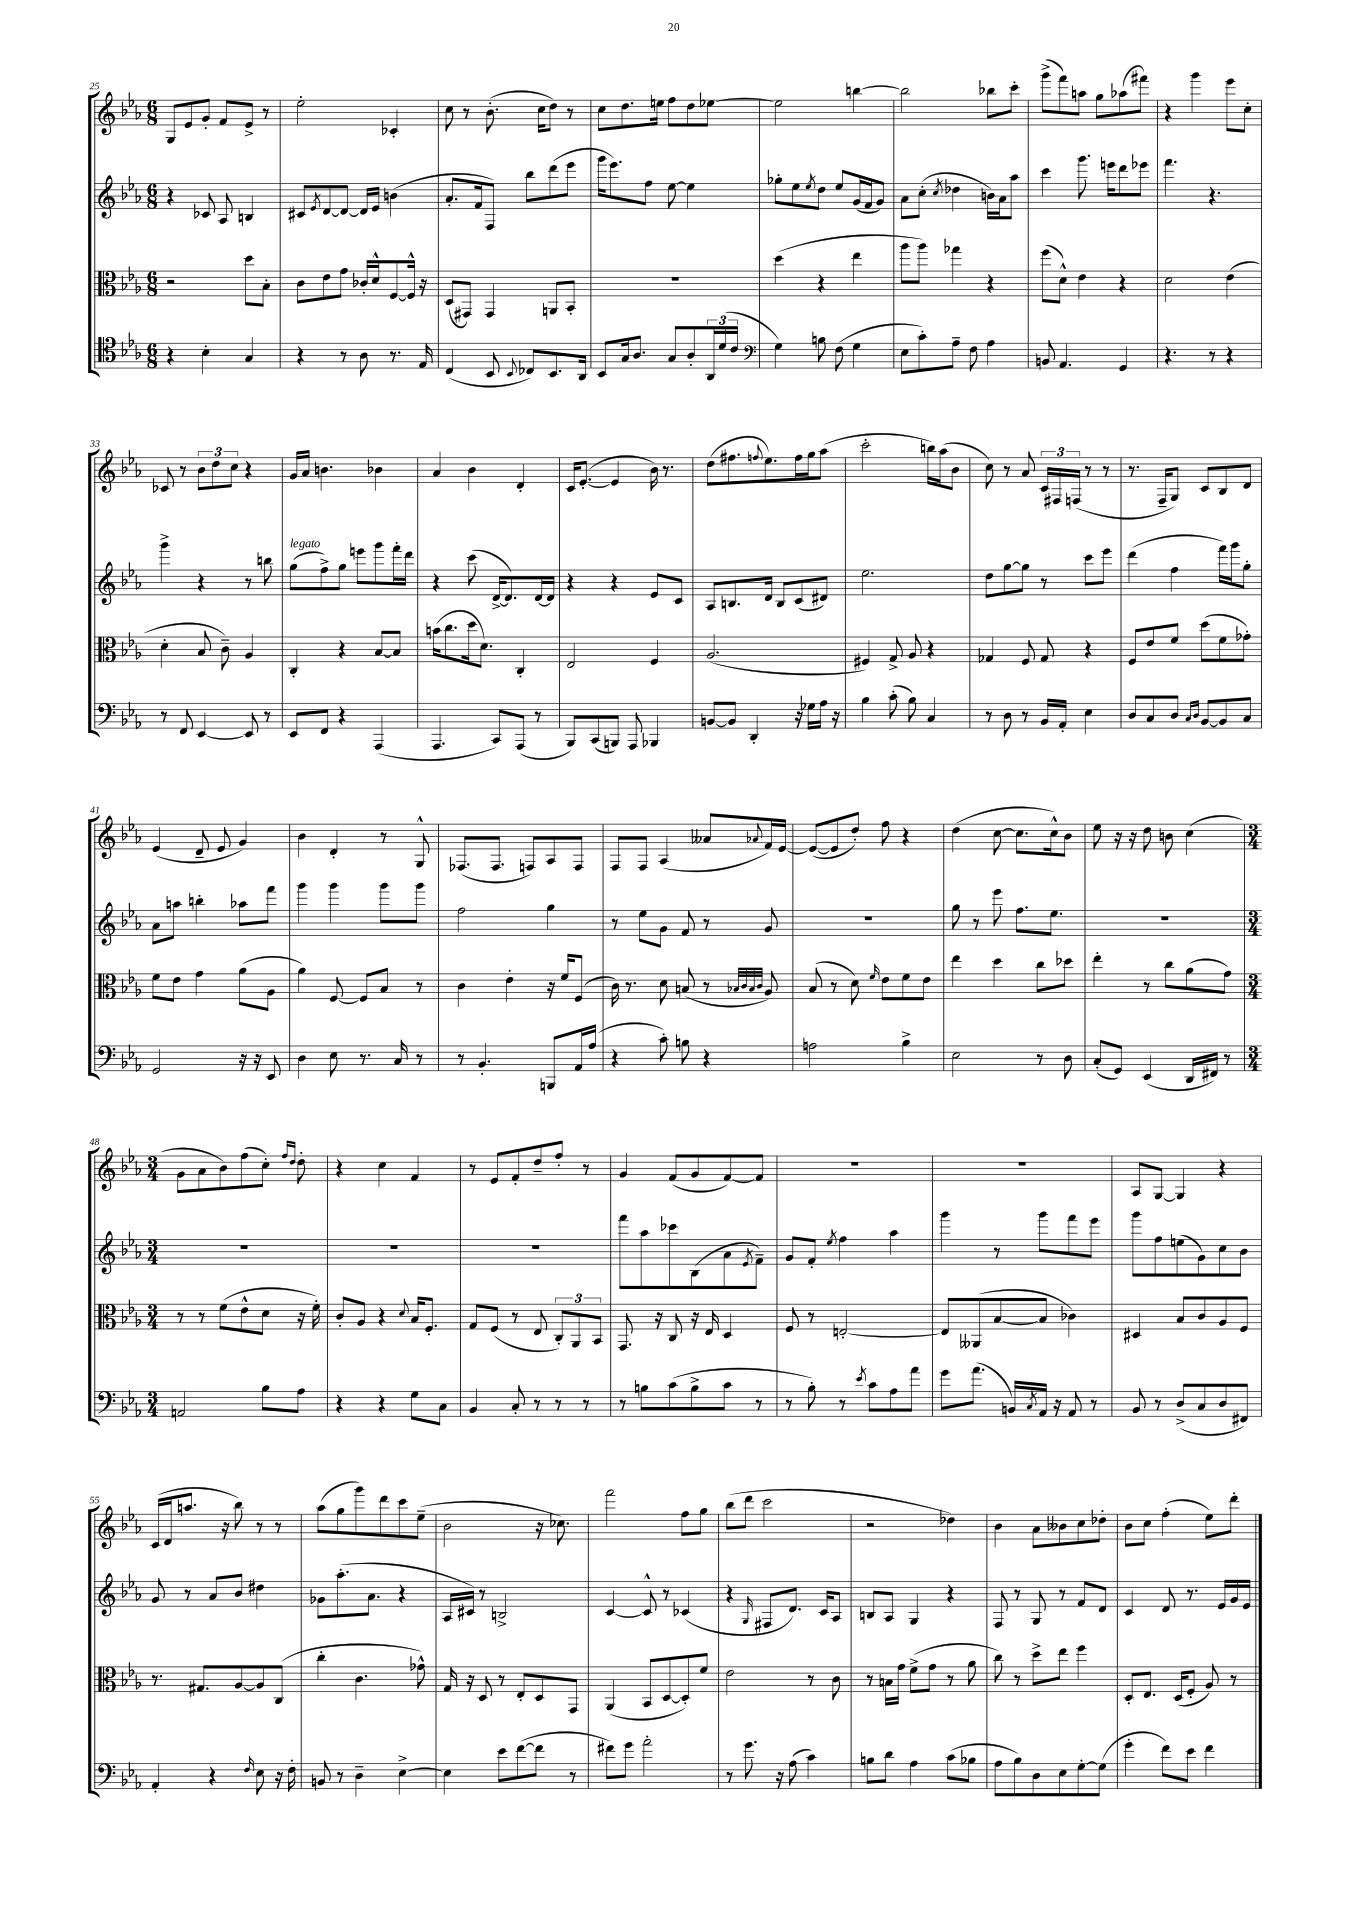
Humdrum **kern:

**kern	**kern	**kern	**kern
*part4	*part3	*part2	*part1
*staff4	*staff3	*staff2	*staff1
*clefC4	*clefC3	*clefG2	*clefG2
*k[b-e-a-]	*k[b-e-a-]	*k[b-e-a-]	*k[b-e-a-]
*M6/8	*M6/8	*M6/8	*M6/8
=25	=25	=25	=25
4r	2r	4r	8G/L
.	.	.	8e-/
4B-'\	.	8c-X/	8g'/J
.	.	8A-/	8f/L
4G/	8dd\L	4Bn/	8e-^/J
.	8B-'\J	.	8r
=26	=26	=26	=26
4r	8c\L	8c#X/L	2ee-'\
.	.	8qe-/	.
.	8e-\	[8d/	.
8r	8g\J	8d/J_	.
8A-\	16c-X'/LL	16d/LL]	.
.	16d^^/J	16e-/JJ	.
8.r	[8F/	(4bn\	4c-X'/
.	16F^^/Jk]	.	.
16E-/	16r	.	.
=27	=27	=27	=27
(4C/	(8D/L	8.a-'/L	8cc\
.	8GG#X/J)	.	8r
.	.	16f/k	.
8BB-/	4GG#/	8F/J)	(8.b-'\
8qqBB-/	.	.	.
8C-X/L)	.	8bb-\L	.
.	.	.	16cc\KL
8.BB-/	8AAn/L	(8ddd\	8dd\J)
.	8BB-'/J	8eee-\J	8r
16AA-/Jk	.	.	.
=28	=28	=28	=28
8BB-/L	2.r	16ggg\KL	8cc\L
.	.	8.eee-\)	.
16G/k	.	.	8.dd\
8.A-/J	.	.	.
.	.	8ff\J	.
.	.	.	16een\Jk
8G/L	.	[8ee-\	8ff\L
8A-'/	.	4ee-\]	8dd\
24AA-/L	.	.	[8ee-X\J
(24d/	.	.	.
24c/JJ	.	.	.
=29	=29	=29	=29
*clefF4	*	*	*
4G\)	(4dd\	8gg-X'\L	2ee-\]
.	.	8ee-\	.
.	.	8qee-/	.
8Bn\	4r	8dd\J	.
(8F\	.	8ee-/L	.
4G\	4ee-\	(16g/L	[4bbn\
.	.	16f/J	.
.	.	8g/J)	.
=30	=30	=30	=30
8E-\L	8aa-\L	8a-\L	2bb\]
8c'\)	8aa-\J)	(8cc'\J	.
.	.	8qcc/	.
8A-~\J	4gg-X\	4dd-X\	.
8F\	.	.	.
4A-\	4r	16bn\LL)	8bb-X\L
.	.	16a-\J	.
.	.	8aa-\J	8ccc'\J
=31	=31	=31	=31
8BBn/	(8ff\L	4ccc\	(8ggg^\L
4.AA-/	8d^^\J)	.	8fff\)
.	4e-\	8.ggg\	8aan\J
.	.	.	8gg\L
.	.	16eeen\KL	.
4GG/	4r	8ddd\	(8aa-X\
.	.	8eee-X\J	8fff#X\J)
=32	=32	=32	=32
4.r	2d\	4.fff\	4r
.	.	.	4ggg\
8r	.	4.r	.
4r	(4e-\	.	8eee-\L
.	.	.	8cc'\J
!!LO:LB:g=z
=33	=33	=33	=33
8r	4d'\	4ggg^\	8c-X/
8FF/	.	.	8r
[4EE-/	8B-/	4r	12b-\L
.	.	.	12dd\
.	8c~\)	.	.
.	.	.	12cc\J
8EE-/]	4A-/	8r	4r
8r	.	8bbn\	.
=34	=34	=34	=34
!	!	!LO:TX:a:i:t=legato	!
8EE-/L	4C'/	(8gg\L	16g/LL
.	.	.	16a-/JJ
8FF/J	.	8ff^\)	4.bn\
4r	4r	8gg\J	.
.	.	8eeen\L	.
(4AAA-/	[8B-/L	8ggg\	4b-X\
.	8B-/J]	16fff'\L	.
.	.	16ddd\JJ	.
=35	=35	=35	=35
4.AAA-/	(16bn\KL	4r	4a-/
.	8.cc\	.	.
.	16dd\k	(8ccc\	4b-\
.	8.d\J)	.	.
8CC/L)	.	[16d^/KL	.
.	.	8.d/])	.
(8AAA-/J	4C'/	.	4d'/
8r	.	[16d/L	.
.	.	16d/JJ]	.
=36	=36	=36	=36
8BBB-/L)	2E-/	4r	16c/KL
.	.	.	([8.e-'/J
(8CC/	.	.	.
8BBBn/J)	.	4r	4e-/]
8AAA-/	.	.	.
4BBB-X/	4F/	8e-/L	16b-\)
.	.	.	8.r
.	.	8c/J	.
=37	=37	=37	=37
[8BBn/L	(2.A-/	8A-/L	(8dd\L
8BB/J]	.	8.Bn/	8.ff#X\
4DD'/	.	.	.
.	.	.	8qqffn/
.	.	16d/Jk	8.ee-\)
.	.	8B/L	.
16r	.	(8c/	16ff\L
16G-X\LL	.	.	16gg\J
16A-\JJ	.	8d#X/J)	(8aa-\J
16r	.	.	.
=38	=38	=38	=38
4B-\	4F#X/)	2.ee-\	2ccc'\
(8c'\	8G^/	.	.
8B-\)	8A-/	.	.
4C/	4r	.	16bbn\LL)
.	.	.	(16aa-\J
.	.	.	8b-\J
=39	=39	=39	=39
8r	4G-X/	8dd\L	8cc\)
8D\	.	[8gg\	8r
8r	8F/	8gg\J]	8a-/
16BB-/LL	8G-/	8r	24c/LL
.	.	.	24F#X/
16AA-'/JJ	.	.	.
.	.	.	(24Fn/JJ
4E-\	4r	8ccc\L	8r
.	.	8eee-\J	8r
=40	=40	=40	=40
8D/L	8F/L	(4ddd\	8.r
8C/	8e-/	.	.
.	.	.	16F~/KL
8D/J	8f/J	4ff\	8G/J)
16qqC/LL	.	.	.
16qqD/JJ	.	.	.
[8BB-/L	(8dd\L	.	8c/L
8BB-/]	8f\	16fff\LL)	8B-/
.	.	16ggg\J	.
8C/J	8g-X'\J)	8gg'\J	8d/J
!!LO:LB:g=z
=41	=41	=41	=41
2GG/	8f\L	8a-\L	(4e-/
.	8e-\J	8aan\J	.
.	4g\	4bbn'\	8d~/
.	.	.	8e-/
16r	(8a-\L	8aa-X\L	4g/)
16r	.	.	.
8EE-/	8A-\J	8fff\J	.
=42	=42	=42	=42
4D\	4a-\)	4ggg\	4b-\
8E-\	[8F/	4ggg\	4d'/
8.r	8F/L]	.	.
.	8B-/J	8ggg\L	8r
16C/	.	.	.
8r	8r	8ggg\J	8G^^/
=43	=43	=43	=43
8r	4c\	2ff\	(8.F-X/L
4.BB-'/	.	.	.
.	.	.	8.F-/J
.	4e-'\	.	.
.	.	.	8Fn/L)
8BBBn/L	16r	4gg\	8A-/
.	16f/KL	.	.
16AA-/L	(8F/J	.	8F/J
(16A-/JJ	.	.	.
=44	=44	=44	=44
4r	16c\)	8r	8F/L
.	8.r	.	.
.	.	8ee-\L	8F/J
8c'\)	8d\	8g\J	(4A-/
8Bn\	(8Bn/	8f/	.
4r	8r	8r	8a--X/L
.	32qqB-X/LLL	.	.
.	32qqc/	.	.
.	32qqB-/	.	.
.	32qqc/JJJ	.	8qqa-X/
.	8A-/)	8g/	16f/L)
.	.	.	[16e-/JJ
=45	=45	=45	=45
2An\	(8B-/	2.r	(8e-/L_
.	8r	.	8e-/]
.	8d\)	.	8dd'/J)
.	16qqf/	.	.
.	8e-\L	.	8ff\
4B-^\	8f\	.	4r
.	8e-\J	.	.
=46	=46	=46	=46
2E-\	4ee-\	8gg\	(4dd\
.	.	8r	.
.	4dd\	8eee-\	[8cc\
.	.	8.ff\L	8.cc\L]
8r	8cc\L	.	.
.	.	8.ee-\J	16cc^^\k)
8D\	8dd-X\J	.	8b-\J
=47	=47	=47	=47
(8C'/L	4ee-'\	2.r	8ee-\
8GG/J)	.	.	16r
.	.	.	16r
(4EE-/	8r	.	8dd\
.	8cc\L	.	8bn\
16DD/LL	(8a-\	.	(4cc\
16FF#X/JJ)	.	.	.
8r	8g\J)	.	.
!!LO:LB:g=z
=48	=48	=48	=48
*M3/4	*M3/4	*M3/4	*M3/4
2AAn/	8r	2.r	8g\L
.	8r	.	8a-\
.	(8f\L	.	8b-\)
.	8e-^^\	.	(8ff\
8B-\L	8d\J	.	8cc'\J)
.	.	.	16qqff/LL
.	.	.	16qqdd/JJ
8A-\J	16r	.	8dd'\
.	16f'\)	.	.
=49	=49	=49	=49
4r	8c'/L	2.r	4r
.	8A-/J	.	.
4r	4r	.	4cc\
.	8qqd/	.	.
8G\L	16B-/KL	.	4f/
.	8.F'/J	.	.
8C\J	.	.	.
=50	=50	=50	=50
4BB-/	8G/L	2.r	8r
.	(8F/J	.	8e-/L
8C'/	8r	.	8f'/
8r	8E-/	.	8dd~/
8r	12C'/L)	.	8ff'/J
.	12AA-/	.	.
8r	.	.	8r
.	12BB-/J	.	.
=51	=51	=51	=51
8r	8.GG/	8fff\L	4g/
8Bn\L	.	8aa-\	.
.	16r	.	.
(8c\	8C/	8ccc-X\	(8f/L
8B^\	16r	(8B-\	8g/
.	16E-/	.	.
8c\J	4D/	8a-\	[8f/)
.	.	8qe-/	.
8r	.	8f~\J)	8f/J]
=52	=52	=52	=52
8r	8F/	8g/L	2.r
8B-'\)	8r	8f'/J	.
.	.	8qee-/	.
8r	[2En'/	4ff\	.
8qe-/	.	.	.
8c\L	.	.	.
8A-\	.	4aa-\	.
8a-\J	.	.	.
=53	=53	=53	=53
8g\L	8E/L]	4ggg\	2.r
(8.a-\J	(8AA--X/	.	.
.	[8B-/	8r	.
16BBn/LL)	.	.	.
8qC/	.	.	.
16AA-/JJ	8B-/J]	8ggg\L	.
16r	.	.	.
8AA-/	4c-X\)	8fff\	.
8r	.	8eee-\J	.
=54	=54	=54	=54
8BB-/	4D#X/	8ggg\L	8A-/L
8r	.	8ff\	[8G/J
(8D^/L	8B-/L	(8een\	4G/]
8C/	8c/	8g\)	.
8D/	8A-/	8cc\	4r
8FF#X/J)	8F/J	8b-\J	.
!!LO:LB:g=z
=55	=55	=55	=55
4AA-'/	8.r	8g/	(16c/LL
.	.	.	16d/J
.	.	8r	8.aan/J
.	8.G#X/L	.	.
4r	.	8a-/L	.
.	.	.	16r
.	[8A-/	8b-/J	8bb-\)
16qqF/	.	.	.
8E-\	8A-/]	4dd#X\	8r
16r	(8C/J	.	8r
16F'\	.	.	.
=56	=56	=56	=56
8BBn/	4cc'\	8g-X\L	(8aa-\L
8r	.	(8.aa-'\	8gg\
4D~\	4.c\	.	8ggg\)
.	.	8.a-\J	.
.	.	.	8ddd\
[4E-^\	.	4r	8ccc\
.	8g-X^^\)	.	(8ee-~\J
=57	=57	=57	=57
4E-\]	16G/	16A-/LL	2b-\
.	16r	16c#X/JJ)	.
.	8D/	8r	.
8e-\L	8r	2Bn^/	.
([8f\	8E-'/L	.	.
8f\J]	8D/	.	16r
.	.	.	8.cc-X\)
8r	8GG/J	.	.
=58	=58	=58	=58
8f#X\L)	(4AA-/	[4c/	2fff\
8g\J	.	.	.
2a-'\	8BB-/L	8c^^/]	.
.	[8D/	8r	.
.	8D'/])	(4c-X/	8ff\L
.	8f/J	.	8gg\J
=59	=59	=59	=59
8r	2e-\	4r	(8bb-\L
8.g\	.	.	8ddd\J
.	.	16qqG/	.
.	.	8F#X/L	2ccc\
16r	.	.	.
(8A-\	.	8.d/J)	.
4c\)	8r	.	.
.	.	16c/KL	.
.	8c\	8A-/J	.
=60	=60	=60	=60
8Bn\L	8r	8Bn/L	2r
8d\J	16Bn\LL	8A-/J	.
.	16g\JJ	.	.
4A-\	(8f^\L	4G/	.
.	8g\J	.	.
(8c\L	8r	4r	4dd-X\)
8B-X\J	8a-\	.	.
=61	=61	=61	=61
8A-\L	8cc\)	8F/	4b-\
8B-\)	8r	8r	.
8D\	8dd^\L	8G/	8a-\L
8E-\	8ee-\J	8r	8b--X\
[8G'\	4ff\	8f/L	8cc\
(8G\J]	.	8d/J	8dd-X'\J
=62	=62	=62	=62
4g'\	8D'/L	4c/	8b-\L
.	8.E-/J	.	8cc\J
8f\L)	.	8d/	(4ff'\
.	(16D/KL	.	.
8e-\J	8F'/J	8.r	.
4f\	8A-/)	.	8ee-\L)
.	.	16e-/LL	.
.	8r	16g/	8ddd'\J
.	.	16e-/JJ	.
==	==	==	==
*-	*-	*-	*-
